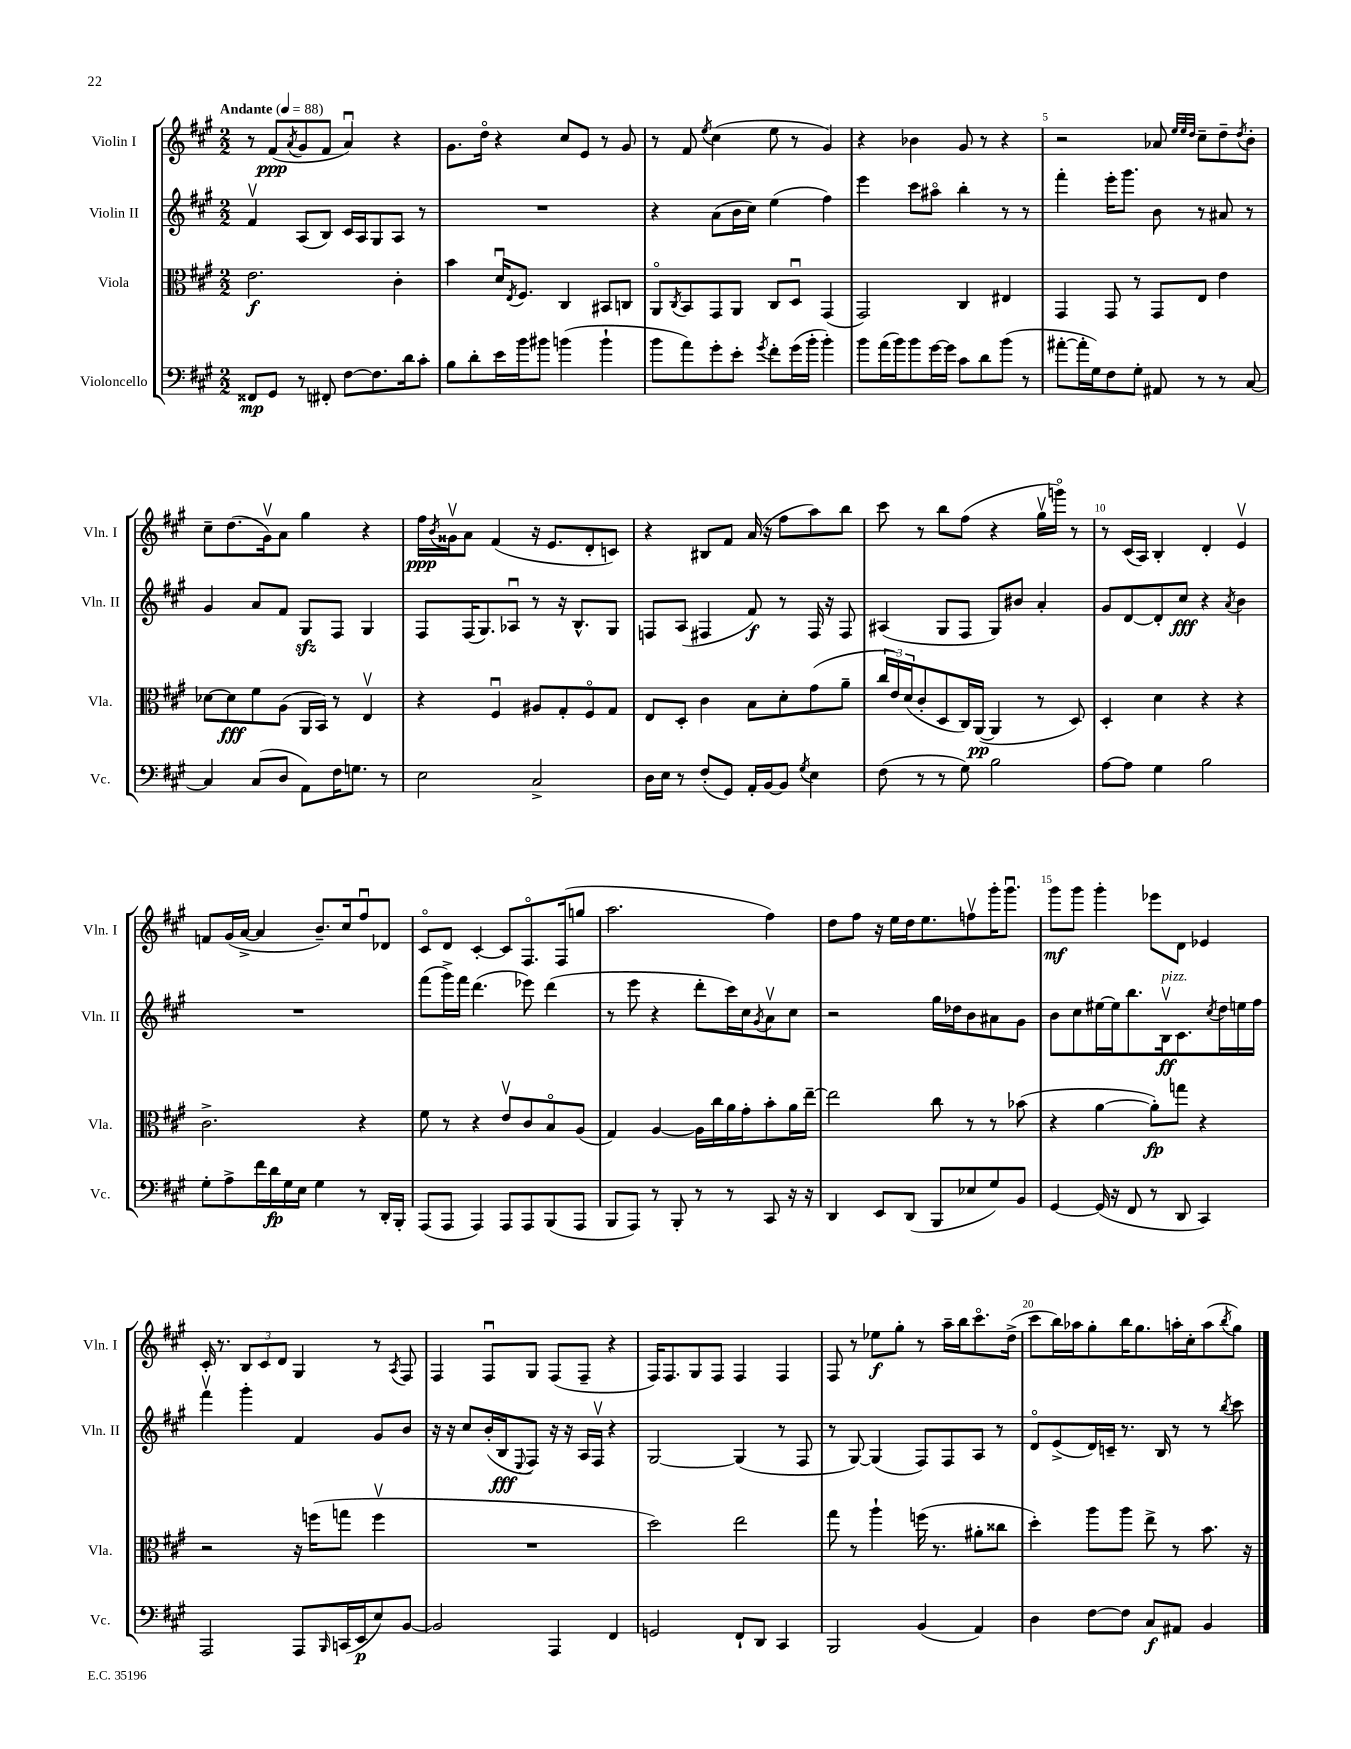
<<
\new StaffGroup <<
\new Staff = "s0" \with { instrumentName = "Violin I" shortInstrumentName = "Vln. I" } {
    \clef treble \key a \major \numericTimeSignature \time 2/2 \tempo "Andante" 4 = 88
    r8 fis'8\ppp( \acciaccatura { a'8 } gis'8 fis'8 a'4\downbow) r4 |
    gis'8. d''16\flageolet r4 cis''8 e'8 r8 gis'8 |
    r8 fis'8 \acciaccatura { e''8 } cis''4( e''8 r8 gis'4) |
    r4 bes'4 gis'8 r8 r4 |
    r2 aes'8 \grace { e''32 e''32 d''32 } cis''8-- d''8-- \acciaccatura { d''8 } b'8-. |
    cis''8-- d''8.( gis'16\upbow) a'8 gis''4 r4 |
    fis''16\ppp \acciaccatura { b'8 } gisis'16\upbow a'8 fis'4( r16 e'8. d'8-. c'8) |
    r4 bis8 fis'8 a'16( r16 fis''8 a''8) b''8 |
    cis'''8 r8 b''8 fis''8( r4 gis''16\upbow g'''16\flageolet) r8 |
    r8 cis'16( a16) b4-. d'4-. e'4\upbow |
    f'8 gis'16( a'16~-> a'4 b'8.--) cis''16 fis''8\downbow des'8 |
    cis'8\flageolet d'8 cis'4~-. cis'8 fis8.\flageolet fis16( g''8 |
    a''2. fis''4) |
    d''8 fis''8 r16 e''16 d''16 e''8. f''8\upbow gis'''16-. gis'''8.\downbow |
    gis'''8\mf gis'''8 gis'''4-. ees'''8 d'8 ees'4 |
    cis'16-. r8. \tuplet 3/2 { b8 cis'8 d'8 } gis4 r8 \acciaccatura { a8 } fis8 |
    fis4 fis8\downbow gis8 fis8( fis8-- r4 |
    fis16) fis8. gis8 fis8 fis4 fis4 |
    fis8 r8 ees''8\f gis''8-. r8 a''16-- b''16 cis'''8.\flageolet d''16->( |
    cis'''8 b''16) aes''16 gis''8-. b''16 gis''8. a''16-. cis''16-. a''8( \acciaccatura { b''8 } gis''8) \bar "|." |
}
\new Staff = "s1" \with { instrumentName = "Violin II" shortInstrumentName = "Vln. II" } {
    \clef treble \key a \major \numericTimeSignature \time 2/2
    fis'4\upbow a8( b8) cis'16 a16 gis8 a8 r8 |
    R1 |
    r4 a'8( b'16 cis''16) e''4( fis''4) |
    e'''4 cis'''8 ais''8\flageolet b''4-. r8 r8 |
    fis'''4-. e'''16-. gis'''8. b'8 r8 ais'8 r8 |
    gis'4 a'8 fis'8 gis8\sfz fis8 gis4 |
    fis8 fis16( gis8.) aes8\downbow r8 r16 b8.-^ gis8 |
    f8 a8( fis4 fis'8\f) r8 fis16 r16 fis8 |
    ais4( gis8 fis8 gis8) bis'8 a'4-. |
    gis'8 d'8~ d'8-. cis''8\fff r4 \acciaccatura { a'8 } b'4 |
    R1 |
    fis'''8( gis'''16->) fis'''16 d'''4.( ees'''8) d'''4( |
    r8 e'''8 r4 d'''8-. cis'''16) cis''16 \acciaccatura { gis'8 } a'8\upbow cis''8 |
    r2 gis''16 des''16 b'8 ais'8 gis'8 |
    b'8 cis''8 eis''16~ eis''16 b''8. b16\upbow\ff^\markup { \italic "pizz." } cis'8. \acciaccatura { cis''8 } d''16 e''16 fis''16 |
    fis'''4\upbow gis'''4-. fis'4 gis'8 b'8 |
    r16 r16 cis''8 b'16-.( b16\fff \appoggiatura { e8 } fis8) r16 r16 a16 fis16\upbow r4 |
    gis2~ gis4( r8 fis8 |
    r8 gis8~) gis4( fis8) fis8 a8 r8 |
    d'8\flageolet e'8->( d'16) c'16-- r8. b16 r8 r8 \acciaccatura { b''8 } cis'''8 \bar "|." |
}
\new Staff = "s2" \with { instrumentName = "Viola" shortInstrumentName = "Vla." } {
    \clef alto \key a \major \numericTimeSignature \time 2/2
    e'2.\f cis'4-. |
    b'4 d'16\downbow \acciaccatura { e8 } fis8. cis4 bis,8 c8 |
    a,8\flageolet \acciaccatura { cis8 } b,8 gis,8 a,8 cis8 d8\downbow gis,4( |
    gis,2) cis4 eis4 |
    gis,4 gis,8 r8 gis,8 e8 e'4 |
    des'8~ des'8\fff fis'8 a8( a,16 b,16) r8 e4\upbow |
    r4 fis4\downbow ais8 gis8-. fis8\flageolet gis8 |
    e8 d8-. cis'4 b8 d'8-. gis'8( a'8-- |
    \tuplet 3/2 { cis''16 e'16) d'16( } cis'8-. d8 cis16) a,16~\pp( a,4 r8 d8) |
    d4-. d'4 r4 r4 |
    cis'2.-> r4 |
    fis'8 r8 r4 e'8\upbow cis'8 b8\flageolet a8( |
    gis4) a4~ a16 cis''16 a'16 gis'16-. b'8-. a'16 e''16~-- |
    e''2 cis''8 r8 r8 bes'8( |
    r4 a'4~ a'8-.\fp) g''8 r4 |
    r2 r16 f''16( g''8 f''4\upbow |
    R1 |
    d''2) e''2 |
    gis''8 r8 a''4-! f''16( r8. ais'8-. cisis''8 |
    d''4-.) a''8 a''8 e''8-> r8 b'8. r16 \bar "|." |
}
\new Staff = "s3" \with { instrumentName = "Violoncello" shortInstrumentName = "Vc." } {
    \clef bass \key a \major \numericTimeSignature \time 2/2
    fisis,8\mp gis,8 r8 fis,8-. fis8~ fis8. d'16 cis'8-. |
    b8 d'8-. e'16 b'16 bis'8 b'4( b'4-! |
    b'8 a'8) gis'8-. e'8-. \acciaccatura { gis'8 } fis'8-. gis'16( b'16-. b'4-.) |
    b'8 a'16( b'16) b'8 gis'16~ gis'16 cis'8 d'8 b'8( r8 |
    ais'8~-. ais'16-. gis16) fis8 gis8-. ais,8 r8 r8 cis8~ |
    cis4 cis8( d8 a,8) fis16 g8. r8 |
    e2 cis2-> |
    d16 e16 r8 fis8-.( gis,8) a,16-. b,16~ b,8 \acciaccatura { gis8 } e4 |
    fis8( r8 r8 gis8) b2 |
    a8~ a8 gis4 b2 |
    gis8-. a8-> fis'16 d'16\fp gis16 e16 gis4 r8 d,16-. b,,16-. |
    a,,8( a,,8 a,,4) a,,8 a,,8 b,,8( a,,8 |
    b,,8 a,,8) r8 b,,8-. r8 r8 cis,8 r16 r16 |
    d,4 e,8 d,8( b,,8 ees8 gis8) b,8 |
    gis,4~ gis,16( r16 fis,8 r8 d,8 cis,4) |
    a,,2 a,,8 \grace { b,,16 } c,16( e,16\p e8) b,8~ |
    b,2 a,,4 fis,4 |
    g,2 fis,8-! d,8 cis,4 |
    b,,2 b,4( a,4) |
    d4 fis8~ fis8 cis8\f ais,8 b,4 \bar "|." |
}
>>
>>
\layout { \context { \Score \override BarNumber.break-visibility = ##(#f #t #t) barNumberVisibility = #(every-nth-bar-number-visible 5) } }
